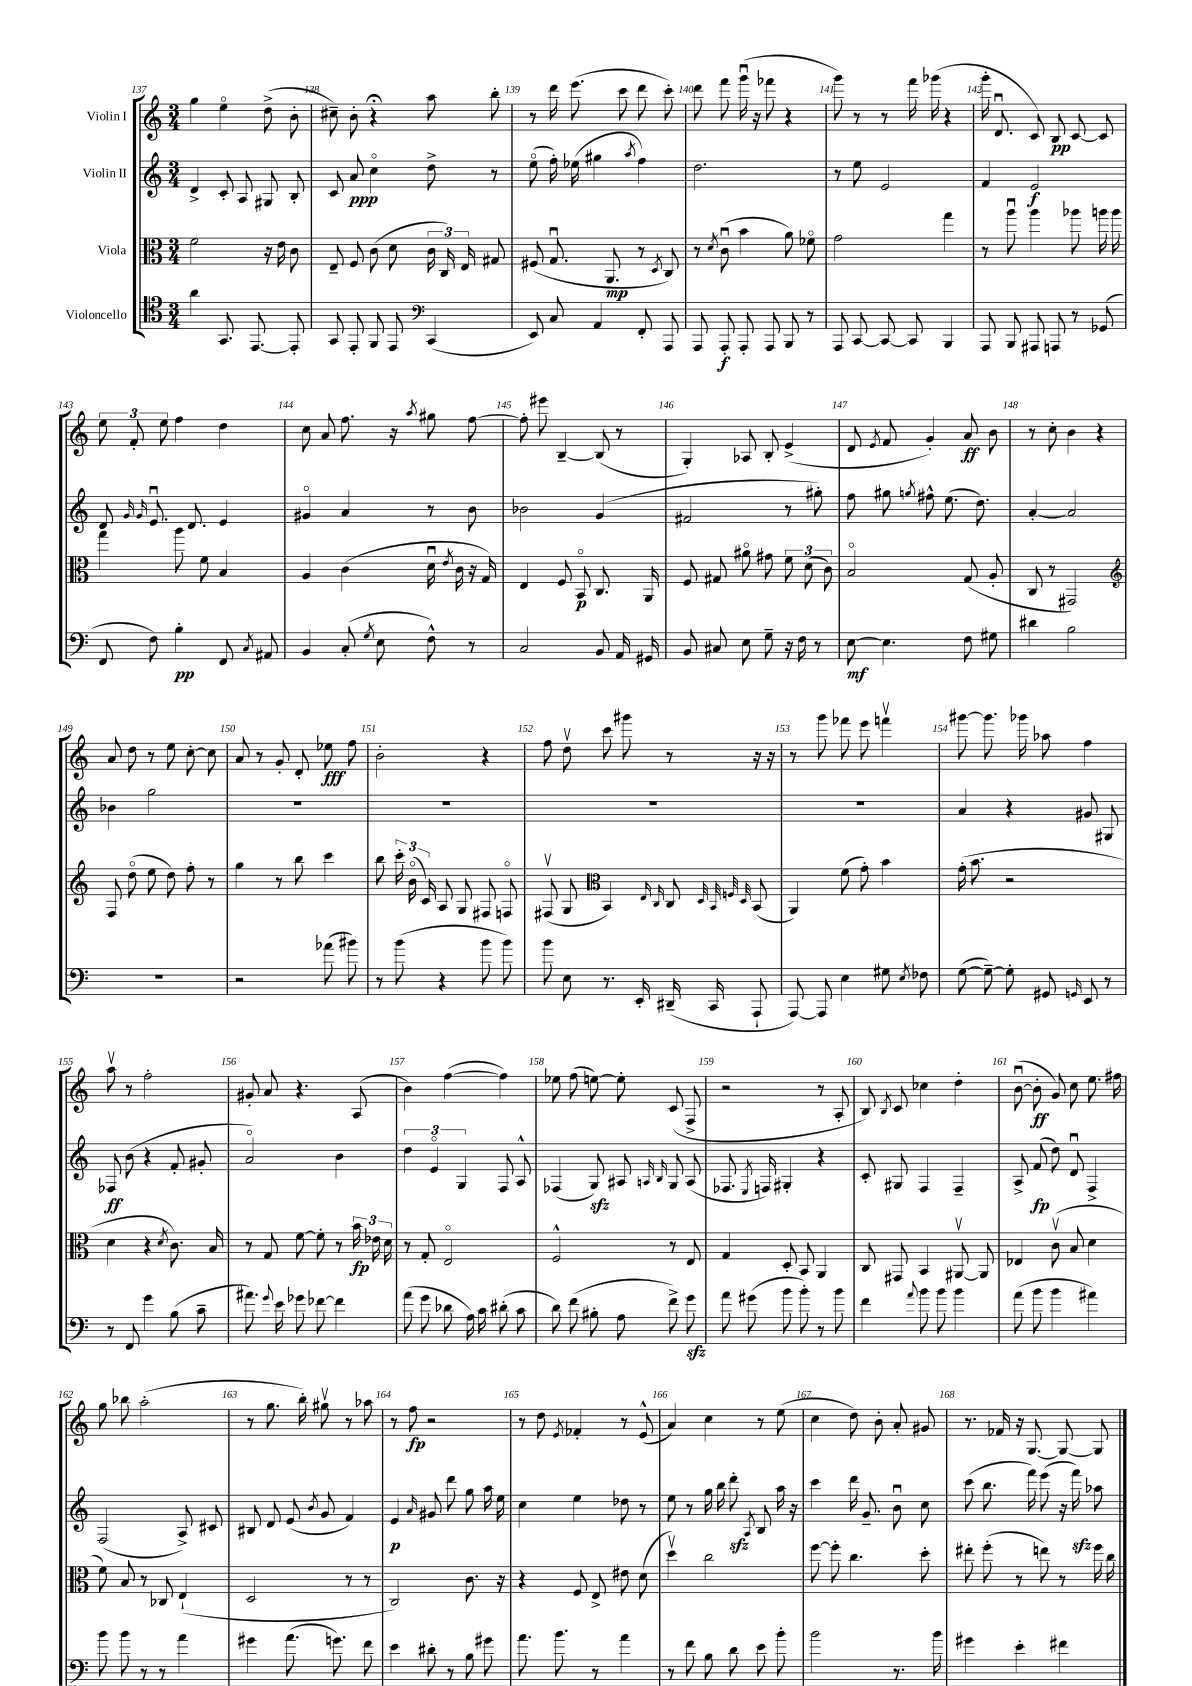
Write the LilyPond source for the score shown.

<<
\new StaffGroup <<
\new Staff = "s0" \with { instrumentName = "Violin I" } {
    \clef treble \key c \major \numericTimeSignature \time 3/4
    \autoBeamOff g''4 e''4\flageolet d''8->( b'8-. |
    cis''8--) b'8-. r4\fermata a''8 b''8-. |
    r8 d'''16 e'''8.( c'''8 d'''8 c'''8-.) |
    d'''8 f'''8 g'''16\downbow( r16 fes'''8 r4 |
    g'''8) r8 r8 f'''16 ges'''16( r4 |
    g'''16-. d'8.\downbow c'8) b8\pp c'8~ c'8 |
    \tuplet 3/2 { e''8 f'8-. e''8 } f''4 d''4 |
    c''8 a'8 f''8. r16 \acciaccatura { a''8 } gis''8 f''8~ |
    f''8-. eis'''8 b4~-- b8( r8 |
    g4-.) aes8 b8-. e'4->( |
    d'8 \acciaccatura { e'8 } f'8 g'4-.) a'8\ff b'8 |
    r8 c''8-. b'4 r4 |
    a'8 d''8 r8 e''8 c''8~-. c''8 |
    a'8 r8 g'8-. d'8-. ees''8\fff f''8 |
    b'2-. r4 |
    f''8 d''8\upbow c'''8 gis'''8 r8 r16 r16 |
    r8 g'''8 fes'''8 e'''8 f'''4\upbow |
    gis'''8~ gis'''8. ges'''16 aes''8 f''4 |
    a''8\upbow r8 f''2-. |
    gis'8-. a'8 r4. a8( |
    b'4) f''4~( f''4) |
    ees''8 f''8( e''8~) e''8-. c'8( f8-> |
    r2 r8 a8-. |
    b8) \acciaccatura { b8 } c'8 ces''4 d''4-. |
    b'8~\downbow( b'8-.\ff g'8) c''8 e''8. fis''16 |
    g''8 bes''8 a''2-.( |
    r8 g''8. b''16-.) gis''8\upbow r8 aes''8 |
    r8 f''8\fp r2 |
    r8 d''8 \acciaccatura { e'8 } fes'4-. r8 e'8-^( |
    a'4) c''4 r8 e''8( |
    c''4 d''8) b'8-. a'8-. gis'8 |
    r8. fes'16 r16 g8.~ g8~ g8 \bar "|." |
}
\new Staff = "s1" \with { instrumentName = "Violin II" } {
    \clef treble \key c \major \numericTimeSignature \time 3/4
    \autoBeamOff d'4-> c'8-. a8 gis8 b8-. |
    c'8 a'8\ppp c''4\flageolet d''8-> r8 |
    e''8\flageolet( f''16-.) ees''16( gis''4 \acciaccatura { a''8 } f''4) |
    d''2. |
    r8 e''8 e'2 |
    f'4 e'2\f |
    d'8 \grace { g'16 g'16 } e'8.\downbow d'8. e'4 |
    gis'4\flageolet a'4 r8 b'8 |
    bes'2 g'4( |
    fis'2 r8 gis''8-.) |
    f''8 gis''8 \acciaccatura { g''8 } fis''8-^ e''8.( d''8.) |
    a'4~-. a'2 |
    bes'4 g''2 |
    R2. |
    R2. |
    R2. |
    R2. |
    a'4 r4 gis'8 gis8 |
    fes8\ff b'8( r4 f'8-. gis'8-. |
    a'2\flageolet) b'4 |
    \tuplet 3/2 { d''4 e'4\flageolet g4 } f8 a8-^ |
    fes4( g8\sfz) ais8 \grace { a16 b16 } g8 a8( |
    fes8. \acciaccatura { e8 } f16) gis4-. r4 |
    c'8-. gis8 f4 f4-- |
    a8-> f'8\fp( d''8) d'8\downbow f4-> |
    f2( a8->) cis'8 |
    bis8 d'8 e'8( \acciaccatura { b'8 } g'8 f'4) |
    e'4\p \grace { a'16 } gis'8 d'''8 g''8 a''16 e''16 |
    c''4 e''4 des''8 r8 |
    e''8 r8 g''16 b''16 d'''8-.\sfz \acciaccatura { a8 } b8 a''16 r16 |
    c'''4 d'''16 g'8.-- b'8\downbow c''8 |
    c'''8( b''8. f'''16) e'''8( r16 f'''16\sfz) aes''8 \bar "|." |
}
\new Staff = "s2" \with { instrumentName = "Viola" } {
    \clef alto \key c \major \numericTimeSignature \time 3/4
    \autoBeamOff f'2 r16 e'16 c'8 |
    e8-- f8 c'8( d'8 \tuplet 3/2 { c'16 c16) e16 } gis8 |
    fis8( g8.\downbow a,8.\mp r8 \acciaccatura { d8 } c8) |
    r8 \acciaccatura { d'8 } c'8\downbow( b'4 a'8) fes'8\flageolet |
    g'2 g''4 |
    r8 a''8\downbow a''4 aes''8 a''16 a''16 |
    g''4 a''8 f'8 b4 |
    a4 c'4( d'16\downbow \acciaccatura { e'8 } c'16 r16 g16) |
    e4 f8 b,8\flageolet\p c8. a,16 |
    f8 gis8 ais'8\flageolet gis'8 \tuplet 3/2 { f'8 d'8( c'8) } |
    b2\flageolet g8( a8-. |
    c8 r8 gis,2) |
    \clef treble f8 d''8\flageolet( e''8 d''8) f''8-. r8 |
    g''4 r8 b''8 c'''4 |
    b''8 \tuplet 3/2 { c'''16-. b'16\flageolet( c'16) } a8 g8 fis8 f8\flageolet |
    fis8\upbow( g8 \clef alto b,4) \grace { e16 c16 } c8 \grace { d32 b,32 f32 d32 } b,8( |
    a,4) f'8( g'8-.) b'4 |
    g'16-.( b'8. r2 |
    d'4 r4 \acciaccatura { d'8 } c'8.) b16 |
    r8 g8 f'8~ f'8-. r8 \tuplet 3/2 { b'16\fp ees'16 d'16 } |
    r8 g8-. e2\flageolet |
    f2-^ r8 e8 |
    g4 d8-. b,8 a,4 |
    c8 gis,8 b,4 ais,8~\upbow ais,8 |
    ees4 c'8\upbow( b8 d'4 |
    f'8) b8 r8 ces8 e4-!( |
    d2 r8 r8 |
    c2) c'8. r16 |
    r4 f8 e8-> eis'8 d'8( |
    d''4\upbow) c''2 |
    f''8~ f''8-. c''4. d''8-. |
    eis''8-. f''8-.( r8 e''8) r8 f''16 c''16 \bar "|." |
}
\new Staff = "s3" \with { instrumentName = "Violoncello" } {
    \clef tenor \key c \major \numericTimeSignature \time 3/4
    \autoBeamOff a'4 g,8. e,8.~ e,8-. |
    g,8 e,8-. f,8 e,8 \clef bass c,4( |
    e,8) c8 a,4 f,8-. a,,8 |
    a,,8 a,,8-.\f a,,8-. a,,8 b,,8 r8 |
    a,,8 c,8~ c,8~ c,8 b,,4 |
    a,,8 b,,8 ais,,8 a,,8 r8 ges,8( |
    f,8 f8) b4-.\pp f,8 \acciaccatura { c8 } ais,8 |
    b,4 c8-.( \acciaccatura { g8 } e8 f8-^) r8 |
    c2 b,8 a,16 gis,16 |
    b,8 cis8 e8 g8-- r16 f16 r8 |
    e8~\mf e4. f8 gis8 |
    dis'4 b2 |
    R2. |
    r2 aes'8( bis'8) |
    r8 b'8( r4 b'8 b'8) |
    b'8 e8 r8. e,16-. dis,16--( c,16 a,,8-! |
    a,,8~) a,,8 e4 gis8 \acciaccatura { e8 } fes8 |
    g8~( g8~--) g8-. gis,8 \grace { g,16 } e,8 r8 |
    r8 f,8 g'4 b8( c'8-- |
    ais'8.) \appoggiatura { g'8 } e'16 ges'8 fes'8~ fes'4 |
    a'8( g'8 des'8 a16) c'16 dis'8-.( c'8 |
    d'8) f'8( bis8-. a8 f'8->) g'8\sfz |
    a'8 gis'8( b'8 b'8-.) r8 b'8 |
    f'4 \appoggiatura { a'8 } b'8 b'8 b'4 |
    a'8( b'8 b'4 ais'4) |
    b'8 b'8 r8 r8 a'4 |
    gis'4 a'8.( g'8.) f'8 |
    e'4 dis'8-. r8 b8 gis'8 |
    a'8. b'8. r8 a'4 |
    r8 f'8 b8 d'8 e'8 b'8-. |
    b'2 r8. b'16 |
    gis'4 e'4-. fis'4 \bar "|." |
}
>>
>>
\layout { \context { \Score currentBarNumber = #137 \override BarNumber.break-visibility = ##(#f #t #t) barNumberVisibility = #all-bar-numbers-visible } }
